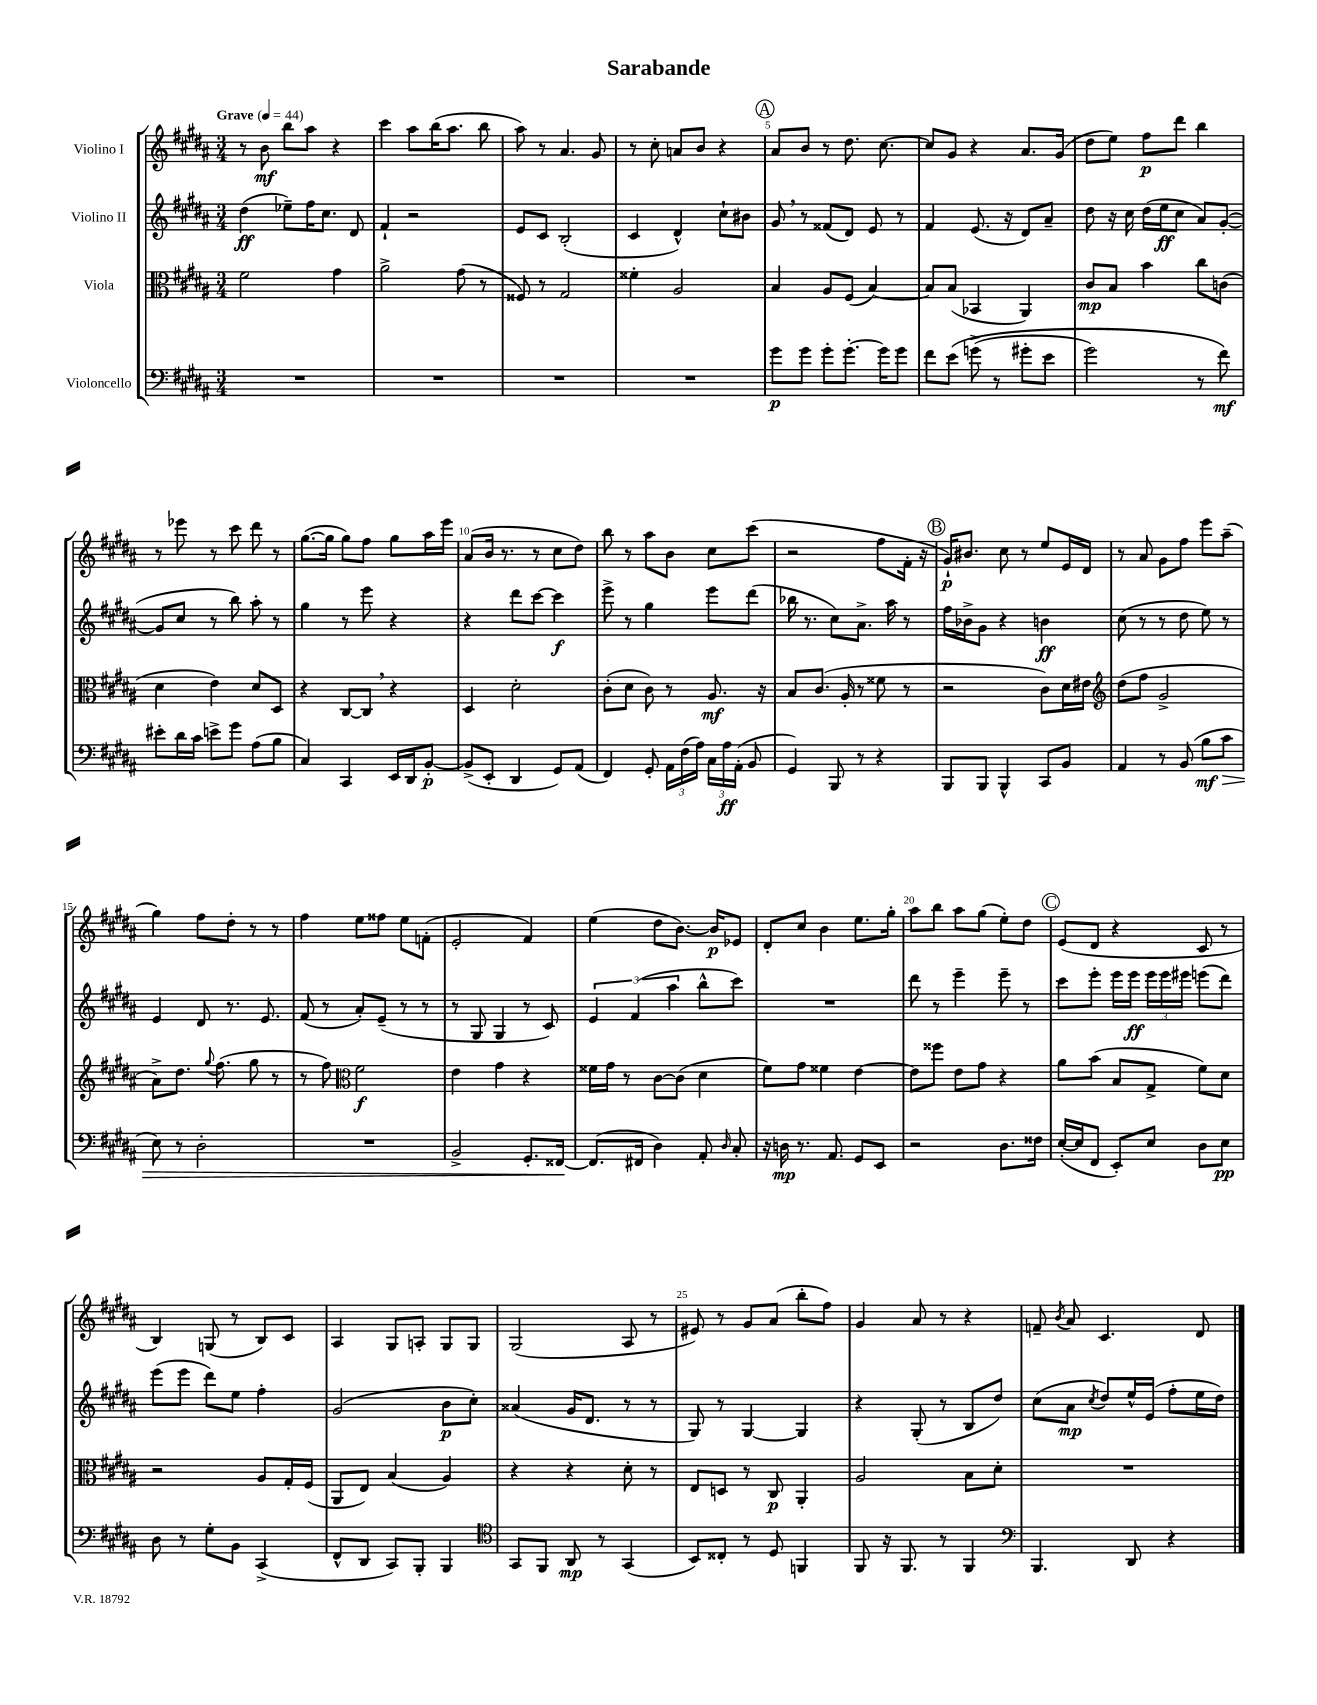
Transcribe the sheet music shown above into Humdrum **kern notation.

**kern	**dynam	**kern	**dynam	**kern	**dynam	**kern	**dynam
*part4	*part4	*part3	*part3	*part2	*part2	*part1	*part1
*staff4	*staff4	*staff3	*staff3	*staff2	*staff2	*staff1	*staff1
*I"Violoncello	*	*I"Viola	*	*I"Violino II	*	*I"Violino I	*
*clefF4	*	*clefC3	*	*clefG2	*	*clefG2	*
*k[f#c#g#d#a#]	*	*k[f#c#g#d#a#]	*	*k[f#c#g#d#a#]	*	*k[f#c#g#d#a#]	*
*M3/4	*	*M3/4	*	*M3/4	*	*M3/4	*
*MM44	*	*MM44	*	*MM44	*	*MM44	*
=1	=1	=1	=1	=1	=1	=1	=1
!	!	!	!	!	!	!LO:TX:a:B:t=Grave	!
2.r	.	2f#\	.	(4dd#\	ff	8r	.
.	.	.	.	.	.	8b\	mf
.	.	.	.	8ee-X~\L)	.	8bb\L	.
.	.	.	.	16ff#\K	.	8aa#\J	.
.	.	.	.	8.cc#\J	.	.	.
.	.	4g#\	.	.	.	4r	.
.	.	.	.	8d#/	.	.	.
=2	=2	=2	=2	=2	=2	=2	=2
2.r	.	2a#^\	.	4f#`/	.	4ccc#\	.
.	.	.	.	2r	.	8aa#\L	.
.	.	.	.	.	.	(16bb\K	.
.	.	.	.	.	.	8.aa#\J	.
.	.	(8g#\	.	.	.	.	.
.	.	8r	.	.	.	8bb\	.
=3	=3	=3	=3	=3	=3	=3	=3
2.r	.	8F##X/)	.	8e/L	.	8aa#\)	.
.	.	8r	.	8c#/J	.	8r	.
.	.	2G#/	.	(2B'/	.	4.a#/	.
.	.	.	.	.	.	8g#/	.
=4	=4	=4	=4	=4	=4	=4	=4
2.r	.	4f##X'\	.	4c#/	.	8r	.
.	.	.	.	.	.	8cc#'\	.
.	.	2A#/	.	4d#^^/)	.	8an/L	.
.	.	.	.	.	.	8b/J	.
.	.	.	.	8cc#`\L	.	4r	.
.	.	.	.	8b#X\J	.	.	.
!!LO:REH:place=s1:t=A
=5	=5	=5	=5	=5	=5	=5	=5
8g#\L	p	4B/	.	8g#,/	.	8a#/L	.
8g#\J	.	.	.	8r	.	8b/J	.
8g#'\L	.	8A#/L	.	(8f##X/L	.	8r	.
[8.g#'\J	.	(8F#/J	.	8d#/J)	.	8.dd#\	.
.	.	[4B/)	.	8e/	.	.	.
16g#\KL]	.	.	.	.	.	[8.cc#\	.
8g#\J	.	.	.	8r	.	.	.
=6	=6	=6	=6	=6	=6	=6	=6
8f#\L	.	8B/L]	.	4f#/	.	8cc#/L]	.
(8e\J	.	(8B/J	.	.	.	8g#/J	.
(8gn^\	.	4BB-X/	.	(8.e/	.	4r	.
8r	.	.	.	.	.	.	.
.	.	.	.	16r	.	.	.
8g#X'\L	.	4AA#/)	.	8d#/L)	.	8.a#/L	.
8e\J	.	.	.	8a#~/J	.	.	.
.	.	.	.	.	.	(16g#/Jk	.
=7	=7	=7	=7	=7	=7	=7	=7
2g#\)	.	8c#/L	mp	8dd#\	.	8dd#\L	.
.	.	8B/J	.	16r	.	8ee\J)	.
.	.	.	.	16cc#\	.	.	.
.	.	4b\	.	(16dd#\LL	.	8ff#\L	p
.	.	.	.	16ee\J	ff	.	.
.	.	.	.	8cc#\J	.	8ddd#\J	.
8r	.	8cc#\L	.	8a#/L)	.	4bb\	.
8f#\)	mf	(8cn\J	.	([8g#'/J	.	.	.
!!LO:LB:g=z
=8	=8	=8	=8	=8	=8	=8	=8
8e#X'\L	.	4d#\	.	8g#/L]	.	8r	.
16d#\L	.	.	.	8cc#/J	.	8eee-X\	.
16c#\JJ	.	.	.	.	.	.	.
8en^\L	.	4e\)	.	8r	.	8r	.
8g#\J	.	.	.	8bb\)	.	8ccc#\	.
(8A#\L	.	8d#/L	.	8aa#'\	.	8ddd#\	.
8B\J	.	8D#/J	.	8r	.	8r	.
=9	=9	=9	=9	=9	=9	=9	=9
4C#/)	.	4r	.	4gg#\	.	([8.gg#\L	.
.	.	.	.	.	.	16gg#\Jk]	.
4CC#/	.	[8C#/L	.	8r	.	8gg#\L)	.
.	.	8C#,/J]	.	8eee\	.	8ff#\J	.
16EE/LL	.	4r	.	4r	.	8gg#\L	.
16DD#/J	.	.	.	.	.	.	.
[8BB'/J	p	.	.	.	.	16aa#\L	.
.	.	.	.	.	.	16eee\JJ	.
=10	=10	=10	=10	=10	=10	=10	=10
(8BB^/L]	.	4D#/	.	4r	.	(8a#/L	.
8EE'/J	.	.	.	.	.	16b/Jk	.
.	.	.	.	.	.	8.r	.
4DD#/	.	2d#'\	.	8ddd#\L	.	.	.
.	.	.	.	[8ccc#\J	.	8r	.
8GG#/L)	.	.	.	4ccc#\]	f	8cc#\L	.
(8AA#/J	.	.	.	.	.	8dd#\J)	.
=11	=11	=11	=11	=11	=11	=11	=11
4FF#/)	.	(8c#'\L	.	8eee^\	.	8bb\	.
.	.	8d#\J	.	8r	.	8r	.
8GG#'/	.	8c#\)	.	4gg#\	.	8aa#\L	.
24AA#\LL	.	8r	.	.	.	8b\J	.
(24F#\	.	.	.	.	.	.	.
24A#\JJ)	.	.	.	.	.	.	.
24C#\LL	.	8.A#/	mf	8eee\L	.	8cc#\L	.
24A#\	ff	.	.	.	.	.	.
(24AA#'\JJ	.	.	.	.	.	.	.
8BB/	.	.	.	(8ddd#\J	.	(8ccc#\J	.
.	.	16r	.	.	.	.	.
=12	=12	=12	=12	=12	=12	=12	=12
4GG#/)	.	8B/L	.	16bb-X\	.	2r	.
.	.	.	.	8.r	.	.	.
.	.	(8.c#/J	.	.	.	.	.
8BBB/	.	.	.	8cc#\L)	.	.	.
.	.	16A#'/	.	.	.	.	.
8r	.	8r	.	8.a#^\J	.	.	.
4r	.	8f##X\	.	.	.	8ff#\L	.
.	.	.	.	16aa#\	.	.	.
.	.	8r	.	8r	.	16f#'\Jk	.
.	.	.	.	.	.	16r	.
!!LO:REH:place=s1:t=B
=13	=13	=13	=13	=13	=13	=13	=13
8BBB/L	.	2r	.	16ff#\LL	.	16g#`/KL)	p
.	.	.	.	16b-X^\J	.	8.b#X/J	.
8BBB/J	.	.	.	8g#\J	.	.	.
4BBB^^/	.	.	.	4r	.	8cc#\	.
.	.	.	.	.	.	8r	.
8CC#/L	.	8c#\L)	.	4bn\	ff	8ee/L	.
8BB/J	.	16d#\L	.	.	.	16e/L	.
.	.	16e#X\JJ	.	.	.	16d#/JJ	.
=14	=14	=14	=14	=14	=14	=14	=14
*	*	*clefG2	*	*	*	*	*
4AA#/	.	(8dd#\L	.	(8cc#\	.	8r	.
.	.	8ff#\J	.	8r	.	8a#/	.
8r	.	2g#^/	.	8r	.	8g#\L	.
(8BB/	.	.	.	8dd#\	.	8ff#\J	.
8B\L	mf	.	.	8ee\)	.	8eee\L	.
!	!LO:HP:b	!	!	!	!	!	!
8c#\J	>	.	.	8r	.	(8aa#~\J	.
!!LO:LB:g=z
=15	=15	=15	=15	=15	=15	=15	=15
8E\)	.	8a#^\L)	.	4e/	.	4gg#\)	.
8r	.	8.dd#\J	.	.	.	.	.
2D#'\	.	.	.	8d#/	.	8ff#\L	.
.	.	8qqgg#/	.	.	.	.	.
.	.	(8.ff#\	.	.	.	.	.
.	.	.	.	8.r	.	8dd#'\J	.
.	.	8gg#\	.	.	.	8r	.
.	.	.	.	8.e/	.	.	.
.	.	8r	.	.	.	8r	.
=16	=16	=16	=16	=16	=16	=16	=16
2.r	.	8r	.	(8f#/	.	4ff#\	.
.	.	8ff#\)	.	8r	.	.	.
*	*	*clefC3	*	*	*	*	*
.	.	2f#\	f	8a#'/L)	.	8ee\L	.
.	.	.	.	(8e~/J	.	8ff##X\J	.
.	.	.	.	8r	.	8ee\L	.
.	.	.	.	8r	.	(8fn'\J	.
=17	=17	=17	=17	=17	=17	=17	=17
2BB^/	.	4e\	.	8r	.	2e'/	.
.	.	.	.	8G#/	.	.	.
.	.	4g#\	.	4G#/	.	.	.
8.GG#'/L	.	4r	.	8r	.	4f#/)	.
.	.	.	.	8c#/)	.	.	.
[16FF##X/Jk	.	.	.	.	.	.	.
.	]	.	.	.	.	.	.
=18	=18	=18	=18	=18	=18	=18	=18
(8.FF##/L]	.	16f##X\LL	.	6e/	.	(4ee\	.
.	.	16g#\JJ	.	.	.	.	.
.	.	8r	.	.	.	.	.
.	.	.	.	(6f#/	.	.	.
16FF#X/Jk	.	.	.	.	.	.	.
4D#\)	.	[8c#\L	.	.	.	8dd#\L	.
.	.	.	.	6aa#\	.	.	.
.	.	(8c#\J]	.	.	.	[8.b\J)	.
8AA#'/	.	4d#\	.	8bb^^\L	.	.	.
.	.	.	.	.	.	16b/KL]	p
16qqD#/	.	.	.	.	.	.	.
8C#'/	.	.	.	8ccc#\J)	.	8e-X/J	.
=19	=19	=19	=19	=19	=19	=19	=19
16r	.	8f#\L)	.	2.r	.	8d#'/L	.
16Dn\	mp	.	.	.	.	.	.
8.r	.	8g#\J	.	.	.	8cc#/J	.
.	.	4f##X\	.	.	.	4b\	.
8.AA#/	.	.	.	.	.	.	.
8GG#/L	.	[4e\	.	.	.	8.ee\L	.
8EE/J	.	.	.	.	.	.	.
.	.	.	.	.	.	16gg#'\Jk	.
=20	=20	=20	=20	=20	=20	=20	=20
2r	.	8e\L]	.	8ddd#\	.	8aa#\L	.
.	.	8ff##X\J	.	8r	.	8bb\J	.
.	.	8e\L	.	4eee~\	.	8aa#\L	.
.	.	8g#\J	.	.	.	(8gg#\J	.
8.D#\L	.	4r	.	8eee~\	.	8ee'\L)	.
.	.	.	.	8r	.	8dd#\J	.
16F##X\Jk	.	.	.	.	.	.	.
!!LO:REH:place=s1:t=C
=21	=21	=21	=21	=21	=21	=21	=21
([16E'/LL	.	8a#\L	.	8ccc#\L	.	(8e/L	.
16E/J]	.	.	.	.	.	.	.
8FF#/J	.	(8b\J	.	8eee'\J	.	8d#/J	.
8EE'/L)	.	8B/L	.	16eee\LL	.	4r	.
.	.	.	.	16eee\JJ	ff	.	.
8E/J	.	8G#^/J	.	24eee\LL	.	.	.
.	.	.	.	24eee\	.	.	.
.	.	.	.	24eee#X\JJ	.	.	.
8D#\L	.	8f#\L)	.	(8eeen\L	.	8c#/	.
8E\J	pp	8d#\J	.	8ddd#\J)	.	8r	.
!!LO:LB:g=z
=22	=22	=22	=22	=22	=22	=22	=22
8D#\	.	2r	.	(8eee\L	.	4B/)	.
8r	.	.	.	8eee\J	.	.	.
8G#'\L	.	.	.	8ddd#\L)	.	(8Gn/	.
8BB\J	.	.	.	8ee\J	.	8r	.
(4CC#^/	.	8A#/L	.	4ff#'\	.	8B/L)	.
.	.	16G#'/L	.	.	.	8c#/J	.
.	.	(16F#/JJ	.	.	.	.	.
=23	=23	=23	=23	=23	=23	=23	=23
8FF#^^/L	.	8AA#/L	.	(2g#/	.	4A#/	.
8DD#/J	.	8E/J)	.	.	.	.	.
8CC#/L)	.	(4B/	.	.	.	8G#/L	.
8BBB'/J	.	.	.	.	.	8An'/J	.
4BBB/	.	4A#/)	.	8b\L	p	8G#/L	.
.	.	.	.	8cc#'\J)	.	8G#/J	.
=24	=24	=24	=24	=24	=24	=24	=24
*clefC4	*	*	*	*	*	*	*
8GG#/L	.	4r	.	(4a##X/	.	(2G#/	.
8FF#/J	.	.	.	.	.	.	.
8AA#/	mp	4r	.	16g#/KL	.	.	.
.	.	.	.	8.d#/J	.	.	.
8r	.	.	.	.	.	.	.
(4GG#/	.	8d#'\	.	8r	.	8A#/	.
.	.	8r	.	8r	.	8r	.
=25	=25	=25	=25	=25	=25	=25	=25
8BB/L)	.	8E/L	.	8G#/)	.	8e#X/)	.
8C##X'/J	.	8Dn/J	.	8r	.	8r	.
8r	.	8r	.	[4G#/	.	8g#/L	.
8D#/	.	8C#/	p	.	.	(8a#/J	.
4FFn/	.	4AA#'/	.	4G#/]	.	8bb'\L	.
.	.	.	.	.	.	8ff#\J)	.
=26	=26	=26	=26	=26	=26	=26	=26
8FF#/	.	2A#/	.	4r	.	4g#/	.
16r	.	.	.	.	.	.	.
8.FF#/	.	.	.	.	.	.	.
.	.	.	.	(8G#'/	.	8a#/	.
8r	.	.	.	8r	.	8r	.
4FF#/	.	8B\L	.	8B/L	.	4r	.
.	.	8d#'\J	.	8dd#/J)	.	.	.
=27	=27	=27	=27	=27	=27	=27	=27
*clefF4	*	*	*	*	*	*	*
4.BBB/	.	2.r	.	(8cc#\L	.	8fn~/	.
.	.	.	.	.	.	8qb/	.
.	.	.	.	8a#\J	mp	8a#/	.
.	.	.	.	8qcc#/	.	.	.
.	.	.	.	8dd#/L)	.	4.c#/	.
8DD#/	.	.	.	16ee^^/L	.	.	.
.	.	.	.	(16e/JJ	.	.	.
4r	.	.	.	8ff#'\L	.	.	.
.	.	.	.	16ee\L	.	8d#/	.
.	.	.	.	16dd#\JJ)	.	.	.
==	==	==	==	==	==	==	==
*-	*-	*-	*-	*-	*-	*-	*-
